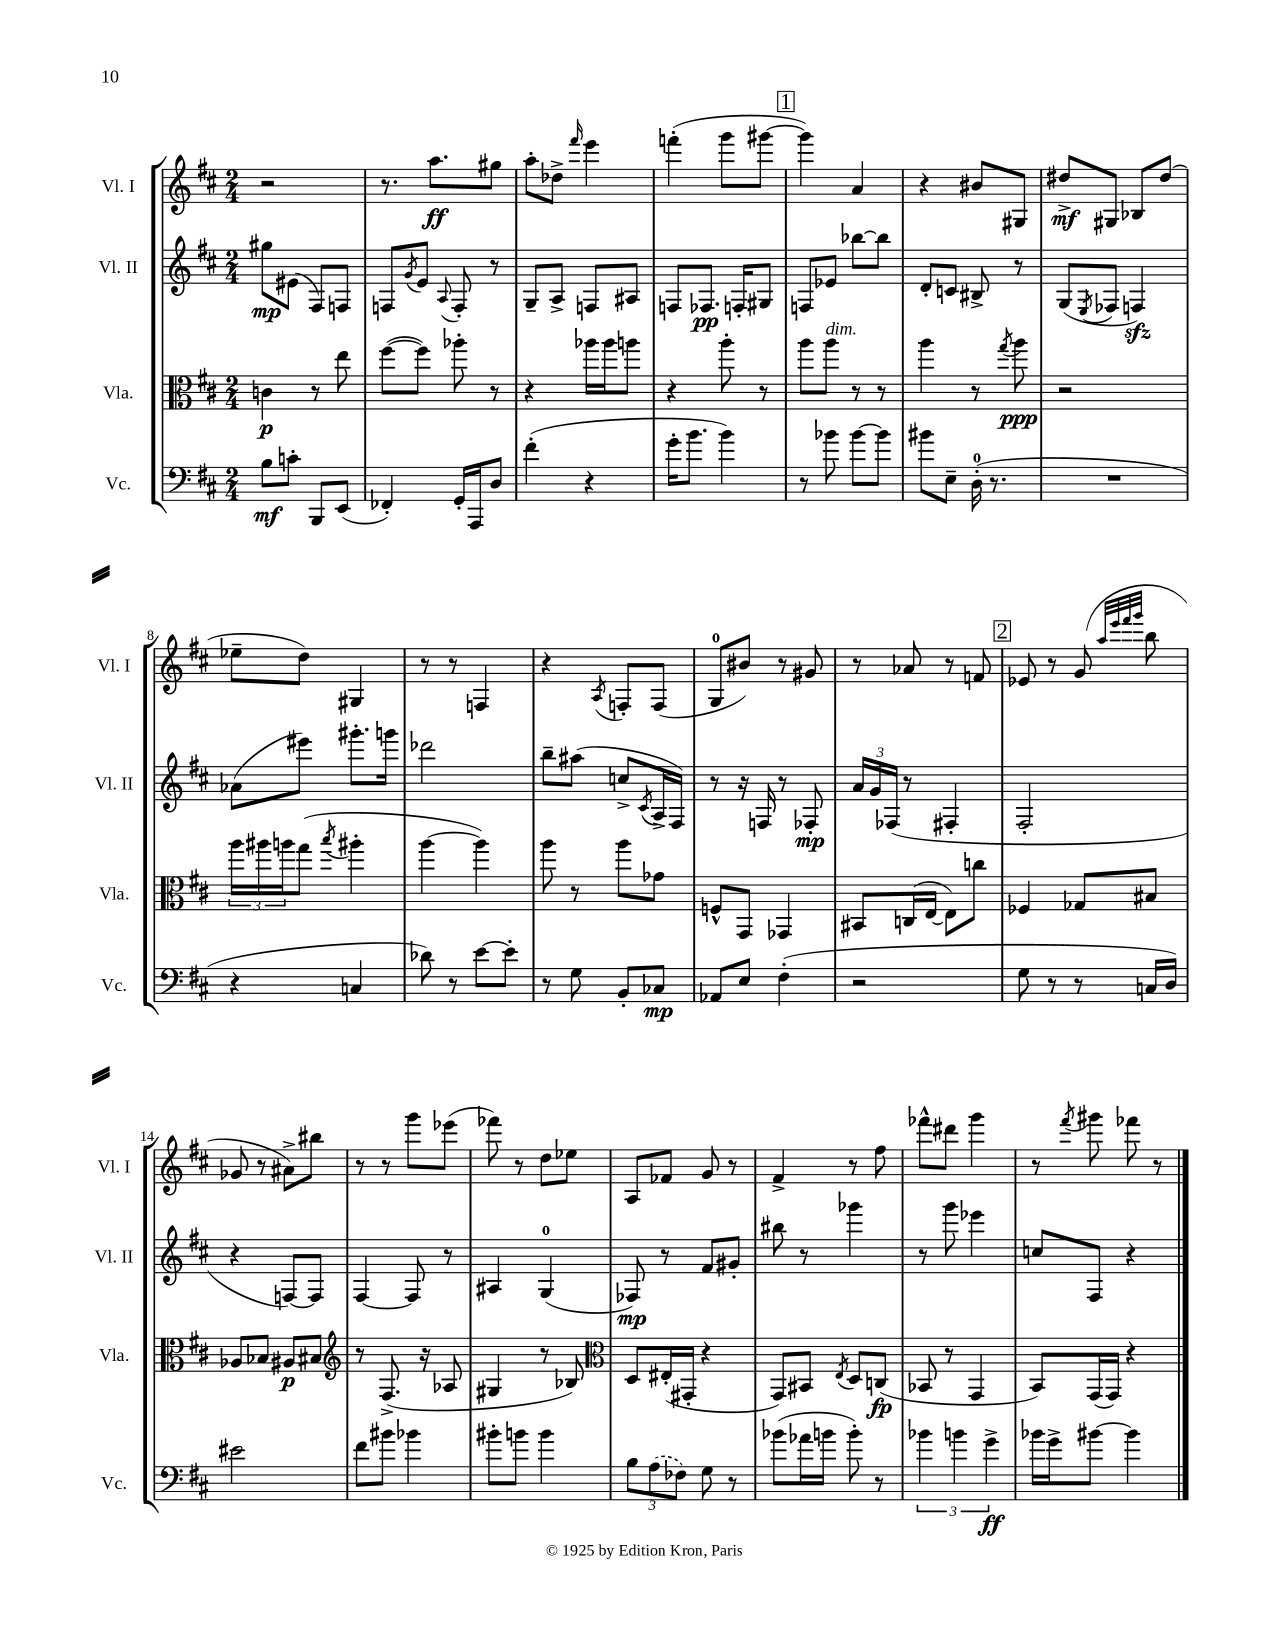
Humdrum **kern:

**kern	**dynam	**kern	**dynam	**kern	**dynam	**kern	**dynam
*part4	*part4	*part3	*part3	*part2	*part2	*part1	*part1
*staff4	*staff4	*staff3	*staff3	*staff2	*staff2	*staff1	*staff1
*I"Vc.	*	*I"Vla.	*	*I"Vl. II	*	*I"Vl. I	*
*I'Vc.	*	*I'Vla.	*	*I'Vl. II	*	*I'Vl. I	*
*clefF4	*	*clefC3	*	*clefG2	*	*clefG2	*
*k[f#c#]	*	*k[f#c#]	*	*k[f#c#]	*	*k[f#c#]	*
*M2/4	*	*M2/4	*	*M2/4	*	*M2/4	*
=1	=1	=1	=1	=1	=1	=1	=1
8B\L	mf	4cn\	p	8gg#X\L	mp	2r	.
8cn'\J	.	.	.	(8e#X\J	.	.	.
8BBB/L	.	8r	.	8F#/L)	.	.	.
(8EE/J	.	8ee\	.	8Fn/J	.	.	.
=2	=2	=2	=2	=2	=2	=2	=2
4FF-X'/)	.	([8ff#\L	.	8Fn/L	.	8.r	.
.	.	.	.	8qg/	.	.	.
.	.	8ff#\J])	.	8e/J	.	.	.
.	.	.	.	.	.	8.aa\L	ff
.	.	.	.	8qqA/	.	.	.
16GG'/LL	.	8aa-X'\	.	8F'/	.	.	.
16AAA/J	.	.	.	.	.	.	.
8D/J	.	8r	.	8r	.	8gg#X\J	.
=3	=3	=3	=3	=3	=3	=3	=3
(4f#'\	.	4r	.	8G~/L	.	8aa'\L	.
.	.	.	.	8A^/J	.	8dd-X^\J	.
.	.	.	.	.	.	16qqfff#/	.
4r	.	16aa-X\LL	.	8Fn/L	.	4eee\	.
.	.	16aa-\J	.	.	.	.	.
.	.	8aan\J	.	8A#X/J	.	.	.
=4	=4	=4	=4	=4	=4	=4	=4
16g'\KL	.	4r	.	8Fn/L	.	(4fffn'\	.
8.b\J	.	.	.	.	.	.	.
.	.	.	.	8.F-X/J	pp	.	.
4b\)	.	8aa'\	.	.	.	8ggg\L	.
.	.	.	.	16Fn'/KL	.	.	.
.	.	8r	.	8G#X/J	.	[8ggg#X\J	.
!!LO:REH:place=s1:t=1
=5	=5	=5	=5	=5	=5	=5	=5
8r	.	8aa\L	.	8Fn/L	.	4ggg#\])	.
!	!	!LO:TX:a:i:t=dim.	!	!	!	!	!
8b-X\	.	8aa\J	.	8e-X/J	.	.	.
[8b-\L	.	8r	.	[8bb-X\L	.	4a/	.
8b-\J]	.	8r	.	8bb-\J]	.	.	.
=6	=6	=6	=6	=6	=6	=6	=6
8b#X\L	.	4aa\	.	8d'/L	.	4r	.
8E~\J	.	.	.	8cn/J	.	.	.
(16D'\	.	8r	.	8B#X^/	.	8b#X/L	.
8.r	.	.	.	.	.	.	.
.	.	8qgg/	.	.	.	.	.
.	.	8aa\	ppp	8r	.	8G#X/J	.
=7	=7	=7	=7	=7	=7	=7	=7
2r	.	2r	.	(8G/L	.	8dd#X^/L	mf
.	.	.	.	8qE/	.	.	.
.	.	.	.	8F-X/J	.	8G#X/J	.
.	.	.	.	4Fnzz/)	.	8B-X/L	.
.	.	.	.	.	.	(8dd#/J	.
!!LO:LB:g=z
=8	=8	=8	=8	=8	=8	=8	=8
4r	.	24aa\LL	.	(8a-X\L	.	8ee-X~\L	.
.	.	24aa#X\	.	.	.	.	.
.	.	24aan\J	.	.	.	.	.
.	.	(8gg\J	.	8eee#X\J)	.	8dd\J)	.
.	.	8qbb/	.	.	.	.	.
4Cn/	.	4aa#X'\	.	8.ggg#X'\L	.	4G#X/	.
.	.	.	.	16gggn\Jk	.	.	.
=9	=9	=9	=9	=9	=9	=9	=9
8d-X\)	.	[4aa\	.	2ddd-X\	.	8r	.
8r	.	.	.	.	.	8r	.
[8e\L	.	4aa\])	.	.	.	4Fn/	.
8e'\J]	.	.	.	.	.	.	.
=10	=10	=10	=10	=10	=10	=10	=10
8r	.	8aa\	.	8bb~\L	.	4r	.
8G\	.	8r	.	(8aa#X\J	.	.	.
.	.	.	.	.	.	8qA/	.
8BB'/L	.	8aa\L	.	8ccn^/L	.	8Fn'/L	.
.	.	.	.	8qc#/	.	.	.
8C-X/J	mp	8g-X\J	.	16A^/L	.	(8F/J	.
.	.	.	.	16F#/JJ)	.	.	.
=11	=11	=11	=11	=11	=11	=11	=11
8AA-X/L	.	8Fn^^/L	.	8r	.	8G/L	.
8E/J	.	8GG/J	.	16r	.	8b#X/J)	.
.	.	.	.	16Fn/	.	.	.
(4F#'\	.	4GG-X/	.	8r	.	8r	.
.	.	.	.	8F-X'/	mp	8g#X/	.
=12	=12	=12	=12	=12	=12	=12	=12
2r	.	8BB#X/L	.	24a/LL	.	8r	.
.	.	.	.	24g/	.	.	.
.	.	.	.	(24F-X/JJ	.	.	.
.	.	(16Cn/L	.	8r	.	8a-X/	.
.	.	[16E/JJ	.	.	.	.	.
.	.	8E\L])	.	4F#X'/	.	8r	.
.	.	8ccn\J	.	.	.	8fn/	.
!!LO:REH:place=s1:t=2
=13	=13	=13	=13	=13	=13	=13	=13
8G\	.	4F-X/	.	2F#'/	.	8e-X/	.
8r	.	.	.	.	.	8r	.
8r	.	8G-X/L	.	.	.	(8g/	.
.	.	.	.	.	.	32qqaa/LLL	.
.	.	.	.	.	.	32qqeee/	.
.	.	.	.	.	.	32qqfff#/	.
.	.	.	.	.	.	32qqggg/JJJ	.
16Cn/LL	.	8B#X/J	.	.	.	8bb\	.
16D/JJ)	.	.	.	.	.	.	.
!!LO:LB:g=z
=14	=14	=14	=14	=14	=14	=14	=14
2e#X\	.	8A-X/L	.	4r	.	8g-X/	.
.	.	8B-X/J	.	.	.	8r	.
.	.	8A#X/L	p	[8Fn/L)	.	8a#X^\L)	.
.	.	8B#X/J	.	8F/J]	.	8bb#X\J	.
=15	=15	=15	=15	=15	=15	=15	=15
*	*	*clefG2	*	*	*	*	*
8f#\L	.	8r	.	[4F#/	.	8r	.
8b#X\J	.	(8.F#^/	.	.	.	8r	.
4b-X\	.	.	.	8F#/]	.	8ggg\L	.
.	.	16r	.	.	.	.	.
.	.	8A-X/	.	8r	.	(8eee-X\J	.
=16	=16	=16	=16	=16	=16	=16	=16
8b#X'\L	.	4G#X/	.	4A#X/	.	8fff-X\)	.
8bn\J	.	.	.	.	.	8r	.
4b\	.	8r	.	(4G/	.	8dd\L	.
.	.	8B-X/)	.	.	.	8ee-X\J	.
=17	=17	=17	=17	=17	=17	=17	=17
*	*	*clefC3	*	*	*	*	*
12B\L	.	8D/L	.	8F-X/)	mp	8A/L	.
(12A\	.	.	.	.	.	.	.
.	.	(16E#X'/L	.	8r	.	8f-X/J	.
12F-X\J)	.	.	.	.	.	.	.
.	.	16GG#X'/JJ	.	.	.	.	.
8G\	.	4r	.	8f#/L	.	8g/	.
8r	.	.	.	8g#X'/J	.	8r	.
=18	=18	=18	=18	=18	=18	=18	=18
(8b-X\L	.	8GG/L)	.	8bb#X\	.	4f#^/	.
16a-X\L	.	8BB#X/J	.	8r	.	.	.
16bn\JJ	.	.	.	.	.	.	.
.	.	8qE/	.	.	.	.	.
8b'\)	.	8D/L	.	4ggg-X\	.	8r	.
8r	.	(8Cn/J	fp	.	.	8ff#\	.
=19	=19	=19	=19	=19	=19	=19	=19
6b-X\	.	8BB-X/	.	8r	.	8fff-X^^\L	.
.	.	8r	.	8ggg\	.	8ddd#X\J	.
6bn\	.	.	.	.	.	.	.
.	.	4GG/	.	4eee-X\	.	4ggg\	.
6g^\	ff	.	.	.	.	.	.
=20	=20	=20	=20	=20	=20	=20	=20
16b-X\LL	.	8BB/L)	.	8ccn/L	.	8r	.
16g^\J	.	.	.	.	.	.	.
.	.	.	.	.	.	8qfff#/	.
[8b#X\J	.	(16GG/L	.	8F#/J	.	8ggg#X\	.
.	.	16GG/JJ)	.	.	.	.	.
4b#\]	.	4r	.	4r	.	8fff-X\	.
.	.	.	.	.	.	8r	.
==	==	==	==	==	==	==	==
*-	*-	*-	*-	*-	*-	*-	*-
